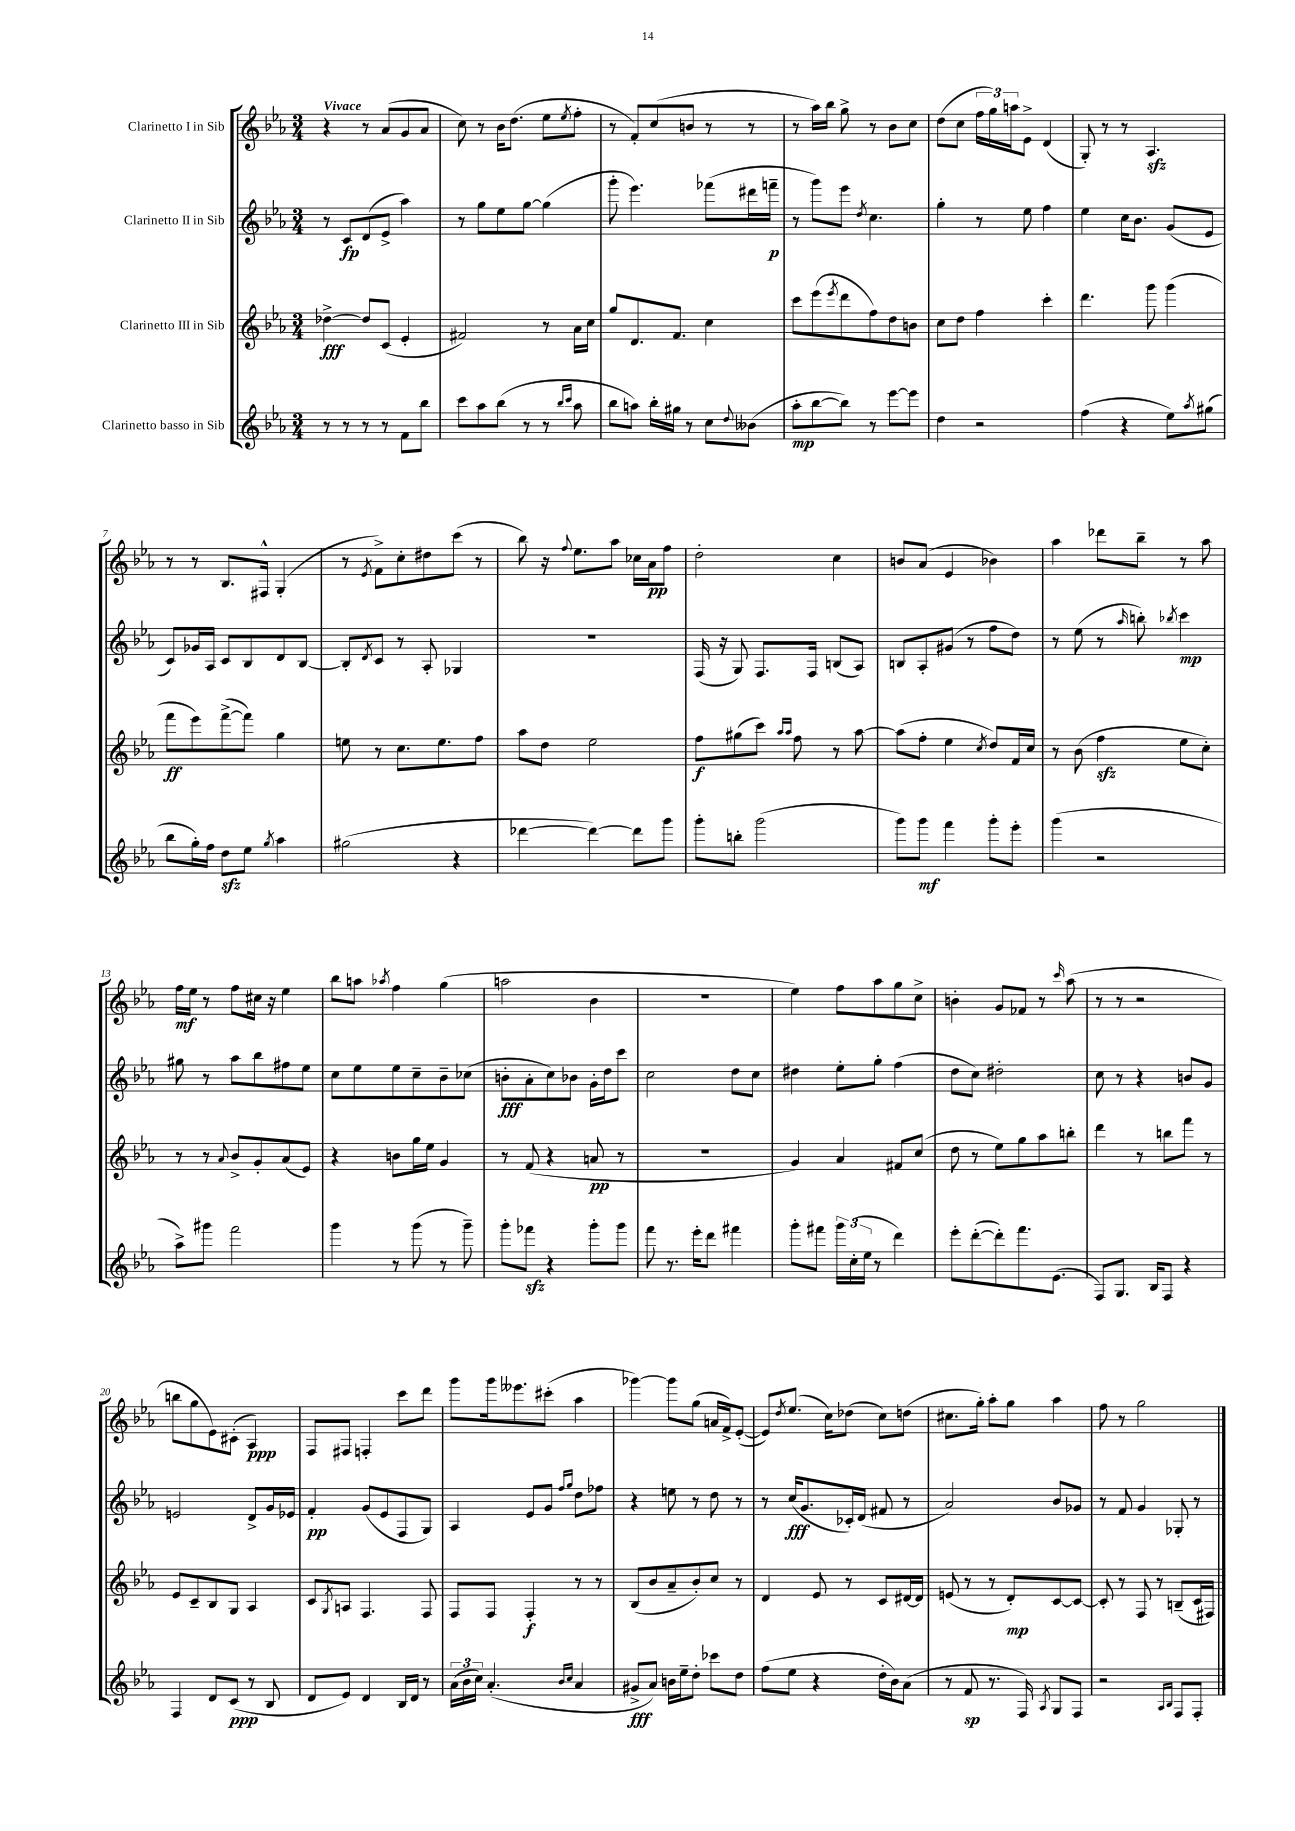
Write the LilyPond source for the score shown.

<<
\new StaffGroup <<
\new Staff = "s0" \with { instrumentName = "Clarinetto I in Sib" } {
    \clef treble \key ees \major \numericTimeSignature \time 3/4 \tempo "Vivace"
    r4 r8 aes'8( g'8 aes'8 |
    c''8) r8 bes'16 d''8.( ees''8 \acciaccatura { ees''8 } f''8-. |
    r8 f'8-.) c''8( b'8 r8 r8 |
    r8 aes''16) bes''16 g''8-> r8 bes'8 c''8 |
    d''8( c''8 \tuplet 3/2 { f''16 g''16) a''16 } ees'8-> d'4( |
    g8-.) r8 r8 aes4.\sfz |
    r8 r8 bes8. fis16-^ g4-.( |
    r8 \acciaccatura { ees'8 } f'8->) c''8-. dis''8 c'''8( r8 |
    bes''8) r16 \appoggiatura { f''8 } ees''8. aes''8 ces''16 aes'16\pp f''8 |
    d''2-. c''4 |
    b'8 aes'8( ees'4 bes'4) |
    aes''4 des'''8 bes''8-- r8 aes''8 |
    f''16\mf ees''16 r8 f''8 cis''16 r16 ees''4 |
    bes''8 a''8 \acciaccatura { aes''8 } f''4 g''4( |
    a''2 bes'4 |
    R2. |
    ees''4) f''8 aes''8 g''8 c''8-> |
    b'4-. g'8 fes'8 r8 \grace { c'''16 } aes''8( |
    r8 r8 r2 |
    b''8 g''8 ees'8) cis'8-.( aes4\ppp) |
    f8 fis8 f4-. c'''8 d'''8 |
    g'''8 g'''16 eeses'''8. cis'''8-.( aes''4 |
    ges'''4~) ges'''8 g''8( a'16 f'16->) ees'8~-.( |
    ees'8) \acciaccatura { d''8 } ees''8.( c''16) des''8( c''8) d''8( |
    cis''8. g''16-.) aes''8-. g''8 aes''4 |
    f''8 r8 g''2 \bar "|." |
}
\new Staff = "s1" \with { instrumentName = "Clarinetto II in Sib" } {
    \clef treble \key ees \major \numericTimeSignature \time 3/4
    r8 c'8\fp d'8( ees'8-> aes''4) |
    r8 g''8 ees''8 g''8~ g''4( |
    g'''8-. ees'''4.) fes'''8( dis'''16 f'''16--\p |
    r8 g'''8) ees'''8 \acciaccatura { d''8 } c''4. |
    g''4-. r8 ees''8 f''4 |
    ees''4 c''16 bes'8. g'8( ees'8 |
    c'8) ges'16 aes16 c'8 bes8 d'8 bes8~ |
    bes8-. \acciaccatura { d'8 } c'8 r8 aes8-. ges4 |
    R2. |
    f16( r16 g8) f8. f16 b8( aes8) |
    b8 aes8-. gis'8( r8 f''8 d''8) |
    r8 ees''8( r8 \grace { aes''16 } b''8-.) \acciaccatura { bes''8 } c'''4\mp |
    gis''8 r8 aes''8 bes''8 fis''8 ees''8 |
    c''8 ees''8 ees''8 c''8-- bes'8-- ces''8( |
    b'8-.\fff aes'8-. c''8) bes'8 g'16-. d''16 c'''8 |
    c''2 d''8 c''8 |
    dis''4 ees''8-. g''8-. f''4( |
    d''8 c''8) dis''2-. |
    c''8 r8 r4 b'8 g'8 |
    e'2 d'8-> g'16 ees'16 |
    f'4-.\pp g'8( ees'8 f8 g8) |
    aes4 ees'8 g'8 \grace { f''16 g''16 } d''8 fes''8 |
    r4 e''8 r8 d''8 r8 |
    r8 c''16\fff( g'8. ces'16-.) d'16( fis'8 r8 |
    aes'2) bes'8 ges'8 |
    r8 f'8 g'4 ges8-. r8 \bar "|." |
}
\new Staff = "s2" \with { instrumentName = "Clarinetto III in Sib" } {
    \clef treble \key ees \major \numericTimeSignature \time 3/4
    des''4~->\fff des''8 c'8( ees'4-. |
    fis'2) r8 aes'16 c''16 |
    g''8 d'8. f'8. c''4 |
    c'''8 ees'''8( \acciaccatura { ees'''8 } d'''8 f''8) d''8 b'8 |
    c''8 d''8 f''4 c'''4-. |
    d'''4. g'''8 g'''4( |
    f'''8\ff ees'''8) f'''8~->( f'''8) g''4 |
    e''8 r8 c''8. e''8. f''8 |
    aes''8 d''8 ees''2 |
    f''8\f gis''8( c'''8) \grace { aes''16 aes''16 } f''8 r8 aes''8~ |
    aes''8( f''8-. ees''4 \acciaccatura { c''8 } d''8) f'16 c''16 |
    r8 bes'8( f''4\sfz ees''8 c''8-.) |
    r8 r8 \appoggiatura { aes'8 } bes'8-> g'8-. aes'8( ees'8) |
    r4 b'8 g''16 ees''16 g'4 |
    r8 f'8( r4 a'8\pp r8 |
    R2. |
    g'4) aes'4 fis'8 c''8( |
    d''8 r8 ees''8) g''8 aes''8 b''8-. |
    d'''4 r8 b''8 f'''8 r8 |
    ees'8 c'8-- bes8 g8 aes4 |
    c'8 \acciaccatura { g8 } a8 f4. f8 |
    f8 f8 f4-.\f r8 r8 |
    bes8( bes'8 aes'8-- bes'8-.) c''8 r8 |
    d'4 ees'8 r8 c'8 dis'16~ dis'16 |
    e'8( r8 r8 d'8-.\mp) c'8~ c'8~ |
    c'8-. r8 f8 r8 b8--( c'16 fis16) \bar "|." |
}
\new Staff = "s3" \with { instrumentName = "Clarinetto basso in Sib" } {
    \clef treble \key ees \major \numericTimeSignature \time 3/4
    r8 r8 r8 r8 f'8 bes''8 |
    c'''8 aes''8 bes''8( r8 r8 \grace { bes''16 c'''16 } aes''8 |
    bes''8 a''8) bes''16-. gis''16 r8 c''8 \appoggiatura { d''8 } beses'8( |
    aes''8-.\mp bes''8~ bes''8) r8 ees'''8~ ees'''8 |
    d''4 r2 |
    f''4( r4 ees''8) \acciaccatura { aes''8 } gis''8( |
    bes''8 g''16-.) f''16 d''8\sfz ees''8 \acciaccatura { g''8 } aes''4 |
    gis''2( r4 |
    des'''4~ des'''4~) des'''8 g'''8 |
    g'''8-. b''8-. g'''2( |
    g'''8) g'''8\mf f'''4 g'''8-. ees'''8-. |
    g'''4( r2 |
    aes''8->) gis'''8 f'''2 |
    g'''4 r8 g'''8( r8 g'''8--) |
    g'''8-. fes'''8\sfz r4 g'''8-. g'''8 |
    f'''8 r8. ees'''16-. d'''8 fis'''4 |
    g'''8-. fis'''8 \tuplet 3/2 { g'''16 c''16-.( ees''16 } r8 d'''4) |
    ees'''8-. d'''8~-.( d'''8-.) f'''8. ees'8.( |
    f8) g8. bes16 f8 r4 |
    f4 d'8 c'8\ppp( r8 bes8 |
    d'8 ees'8) d'4 bes16 d'16 r8 |
    \tuplet 3/2 { aes'16( bes'16 c''16) } aes'4.-.( \grace { bes'16 c''16 } aes'4 |
    gis'8->\fff aes'8) b'16 ees''16-- d''8-. ces'''8 d''8 |
    f''8( ees''8 r4 d''16-. bes'16) aes'8( |
    r8 f'8\sp r8. f16) \acciaccatura { aes8 } g8 f8 |
    r2 \grace { aes16 bes16 } f8 f8-. \bar "|." |
}
>>
>>
